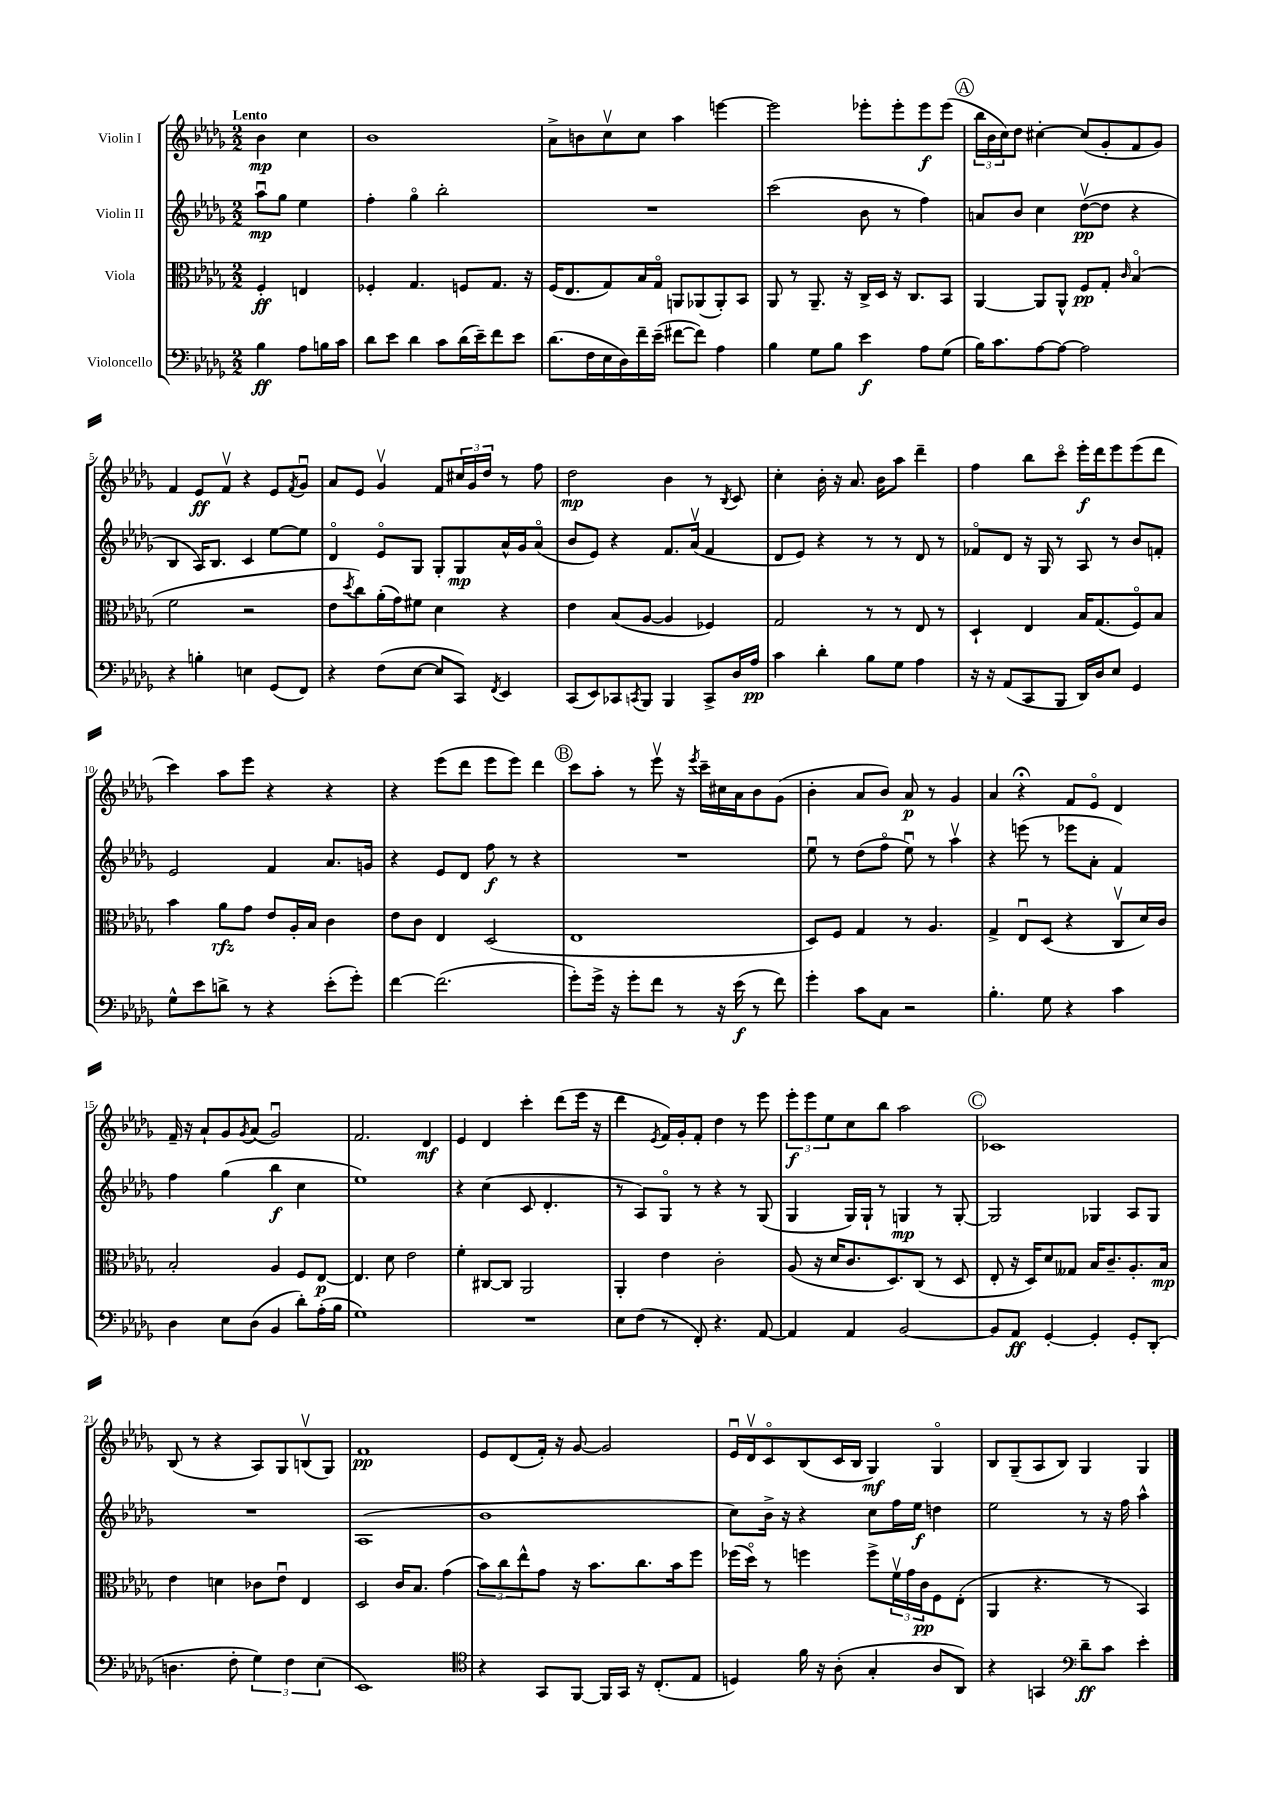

**kern	**kern	**kern	**kern
*staff4	*staff3	*staff2	*staff1
*clefF4	*clefC3	*clefG2	*clefG2
*k[b-e-a-d-g-]	*k[b-e-a-d-g-]	*k[b-e-a-d-g-]	*k[b-e-a-d-g-]
*M2/2	*M2/2	*M2/2	*M2/2
4B-	4F'	8aa-u	4b-
.	.	8gg-	.
8A-	4E	4ee-	4cc
16B	.	.	.
16c	.	.	.
=	=	=	=
8d-	4F-'	4ff'	1b-
8e-	.	.	.
4d-	4.G-	4gg-o	.
8c	.	2bb-'	.
(16d-	8F	.	.
16e-~)	.	.	.
8f	8.G-	.	.
8e-	.	.	.
.	16r	.	.
=	=	=	=
(8.d-	(16F	1r	8a-^
.	8.E-	.	.
.	.	.	8b
16F	.	.	.
16E-	8G-)	.	8ccv
16D-)	.	.	.
16f~	16B-	.	8cc
(16e-~	16G-o	.	.
[8f#	8AA	.	4aa-
8f#])	(8AA-	.	.
4A-	8AA-')	.	[4eee
.	8BB-	.	.
=	=	=	=
4B-	8AA-	(2ccc	2eee]
.	8r	.	.
8G-	8.AA-~	.	.
8B-	.	.	.
.	16r	.	.
4e-	16C^	8b-	8eee-'
.	16D-	.	.
.	16r	8r	8eee-'
.	8.C	.	.
8A-	.	4ff)	8eee-
(8G-	8BB-	.	(8eee-
=	=	=	=
16B-)	[4AA-	8a	24bb-
.	.	.	24b-
8.c	.	.	.
.	.	.	24cc)
.	.	8b-	8dd-
[8A-	8AA-]	4cc	[4cc#'
8A-_	8AA-^^	.	.
2A-]	8F	([8dd-v	(8cc#]
.	8G-'	8dd-]	8g-'
.	16qqc	.	.
.	(4B-o	4r	8f
.	.	.	8g-)
=	=	=	=
4r	2f	4B-	4f
4B'	.	16A-)	8e-
.	.	8.B-	.
.	.	.	8fv
4E	2r	4c	4r
(8GG-	.	[8ee-	8e-
.	.	.	8qf
8FF)	.	8ee-]	8g-u
=	=	=	=
4r	8e-	4d-o	8a-
.	8qdd-	.	.
.	8cc)	.	8e-
(8F	(16a-'	8e-o	4g-v
.	16g-)	.	.
[8E-	8f#	8G-	.
8E-]	4d-	8G-'	8f
8CC)	.	8G-	24cc#
.	.	.	24g-
.	.	.	24dd-
8qFF	.	.	.
4EE-	4r	16a-^^	8r
.	.	16g-	.
.	.	(8a-o	8ff
=	=	=	=
(8CC	4e-	8b-	2dd-
8EE-)	.	8e-)	.
8CC-	(8B-	4r	.
8qCC	.	.	.
8BBB-	[8A-	.	.
4BBB-	4A-]	8.f	4b-
.	.	(16a-v	.
8CC^	4F-)	4f	8r
.	.	.	8qB-
16D-	.	.	8c
16A-	.	.	.
=	=	=	=
4c	2G-	8d-	4cc'
.	.	8e-)	.
4d-'	.	4r	16b-'
.	.	.	16r
.	.	.	8.a-
8B-	8r	8r	.
.	.	.	16b-
8G-	8r	8r	8aa-
4A-	8E-	8d-	4ddd-~
.	8r	8r	.
=	=	=	=
16r	4D-`	8f-o	4ff
16r	.	.	.
(8AA-	.	8d-	.
8CC	4E-	16r	8bb-
.	.	16G-	.
8BBB-	.	8r	8ccco
16DD-)	16B-	8A-	16eee-'
16D-	(8.G-	.	16ddd-
8E-	.	8r	8eee-
4GG-	8Fo)	8b-	(8eee-
.	8B-	8f'	8ddd-
=	=	=	=
8G-^^	4b-	2e-	4ccc)
8e-	.	.	.
8d^	8a-	.	8aa-
8r	8g-	.	8eee-
4r	8e-	4f	4r
.	16A-'	.	.
.	16B-	.	.
(8e-'	4c	8.a-	4r
8g-')	.	.	.
.	.	16g	.
=	=	=	=
[4f	8e-	4r	4r
.	8c	.	.
(2.f]	4E-	8e-	(8eee-
.	.	8d-	8ddd-
.	(2D-	8ff	8eee-
.	.	8r	8eee-)
.	.	4r	4ddd-
=	=	=	=
8g-')	1E-	1r	8ccc
16g-^	.	.	8aa-'
16r	.	.	.
8g-'	.	.	8r
8f	.	.	8eee-v
8r	.	.	16r
.	.	.	8qeee-
.	.	.	16ccc~
16r	.	.	16cc#
(16e-	.	.	16a-
8r	.	.	8b-
8f)	.	.	(8g-
=	=	=	=
4g-'	8D-)	8ee-u	4b-'
.	8F	8r	.
8c	4G-	(8dd-	8a-
8C	.	8ffo	8b-)
2r	8r	8ee-u)	8a-
.	4.A-	8r	8r
.	.	4aa-v	4g-
=	=	=	=
4.B-'	4G-^	4r	4a-
.	8E-u	(8eee	4r;
8G-	(8D-	8r	.
4r	4r	8eee-	8f
.	.	8a-'	8e-o
4c	8Cv	4f)	4d-
.	16d-)	.	.
.	16c	.	.
=	=	=	=
4D-	2B-'	4ff	16f~
.	.	.	16r
.	.	.	8a-`
8E-	.	(4gg-	8g-
.	.	.	8qg-
(8D-	.	.	(8a-
4BB-	4A-	4bb-	2g-u)
8d-')	8F	4cc	.
(16A-'	[8E-	.	.
16B-	.	.	.
=	=	=	=
1G-)	4.E-]	1ee-)	2.f
.	8d-	.	.
.	2e-	.	.
.	.	.	4d-
=	=	=	=
1r	4f'	4r	4e-
.	[8C#	(4cc	4d-
.	8C#]	.	.
.	2AA-	8c	4ccc'
.	.	4.d-'	.
.	.	.	(8ddd-
.	.	.	16eee-
.	.	.	16r
=	=	=	=
8E-	4AA-'	8r	4ddd-
(8F	.	8A-)	.
.	.	.	8qe-
8r	4e-	8G-o	16f)
.	.	.	16g-'
8FF')	.	8r	8f'
4.r	2c'	4r	4dd-
.	.	8r	8r
[8AA-	.	(8G-	8eee-
=	=	=	=
4AA-]	(8A-	4G-	12eee-'
.	.	.	12eee-
.	16r	.	.
.	.	.	12ee-
.	16d-	.	.
4AA-	8.c	16G-)	8cc
.	.	16G-`	.
.	.	8r	8bb-
.	8.D-)	.	.
[2BB-	.	4G	2aa-
.	(8C	.	.
.	8r	8r	.
.	8D-	[8G'	.
=	=	=	=
8BB-]	8E-'	2G]	1c-
8AA-	16r	.	.
.	16D-)	.	.
[4GG-'	8d-	.	.
.	8G--	.	.
4GG-']	16B-	4G-	.
.	8.c~	.	.
8GG-'	8.A-'	8A-	.
(8DD-'	.	8G-	.
.	16B-	.	.
=	=	=	=
4.D	4e-	1r	(8B-
.	.	.	8r
.	4d	.	4r
8F'	.	.	.
6G-)	8c-	.	8A-)
.	8e-u	.	8G-
6F	.	.	.
.	4E-	.	(8Bv
(6E-	.	.	.
.	.	.	8G-)
=	=	=	=
1EE-)	2D-	(1A-	1f
.	16c	.	.
.	8.B-	.	.
.	(4g-	.	.
=	=	=	=
*clefC4	*	*	*
4r	12b-)	1b-	8e-
.	12cc	.	.
.	.	.	(8d-
.	12ee-^^	.	.
8GG-	8g-	.	16f')
.	.	.	16r
[8FF	16r	.	[8g-
.	8.b-	.	.
16FF]	.	.	2g-]
16GG-	.	.	.
16r	8.cc	.	.
(8.C'	.	.	.
.	16b-	.	.
8E-	8ff	.	.
=	=	=	=
4D)	(16ff-	8cc)	16e-u
.	16dd-o)	.	16d-v
.	8r	16b-^	8co
.	.	16r	.
16f	4ff	4r	(8B-
16r	.	.	.
(8A-'	.	.	16c
.	.	.	16B-
4G-'	8ff^	8cc	4G-)
.	24fv	16ff	.
.	24g-	.	.
.	.	16ee-	.
.	24c	.	.
8A-	8F	4dd	4G-o
8AA-)	(8E-'	.	.
=	=	=	=
4r	4AA-	2ee-	8B-
.	.	.	(8G-~
4GG	4.r	.	8A-
.	.	.	8B-)
*clefF4	*	*	*
8d-~	.	8r	4G-
8c	8r	16r	.
.	.	16ff	.
4e-'	4BB-)	4aa-^^	4G-
==	==	==	==
*-	*-	*-	*-
